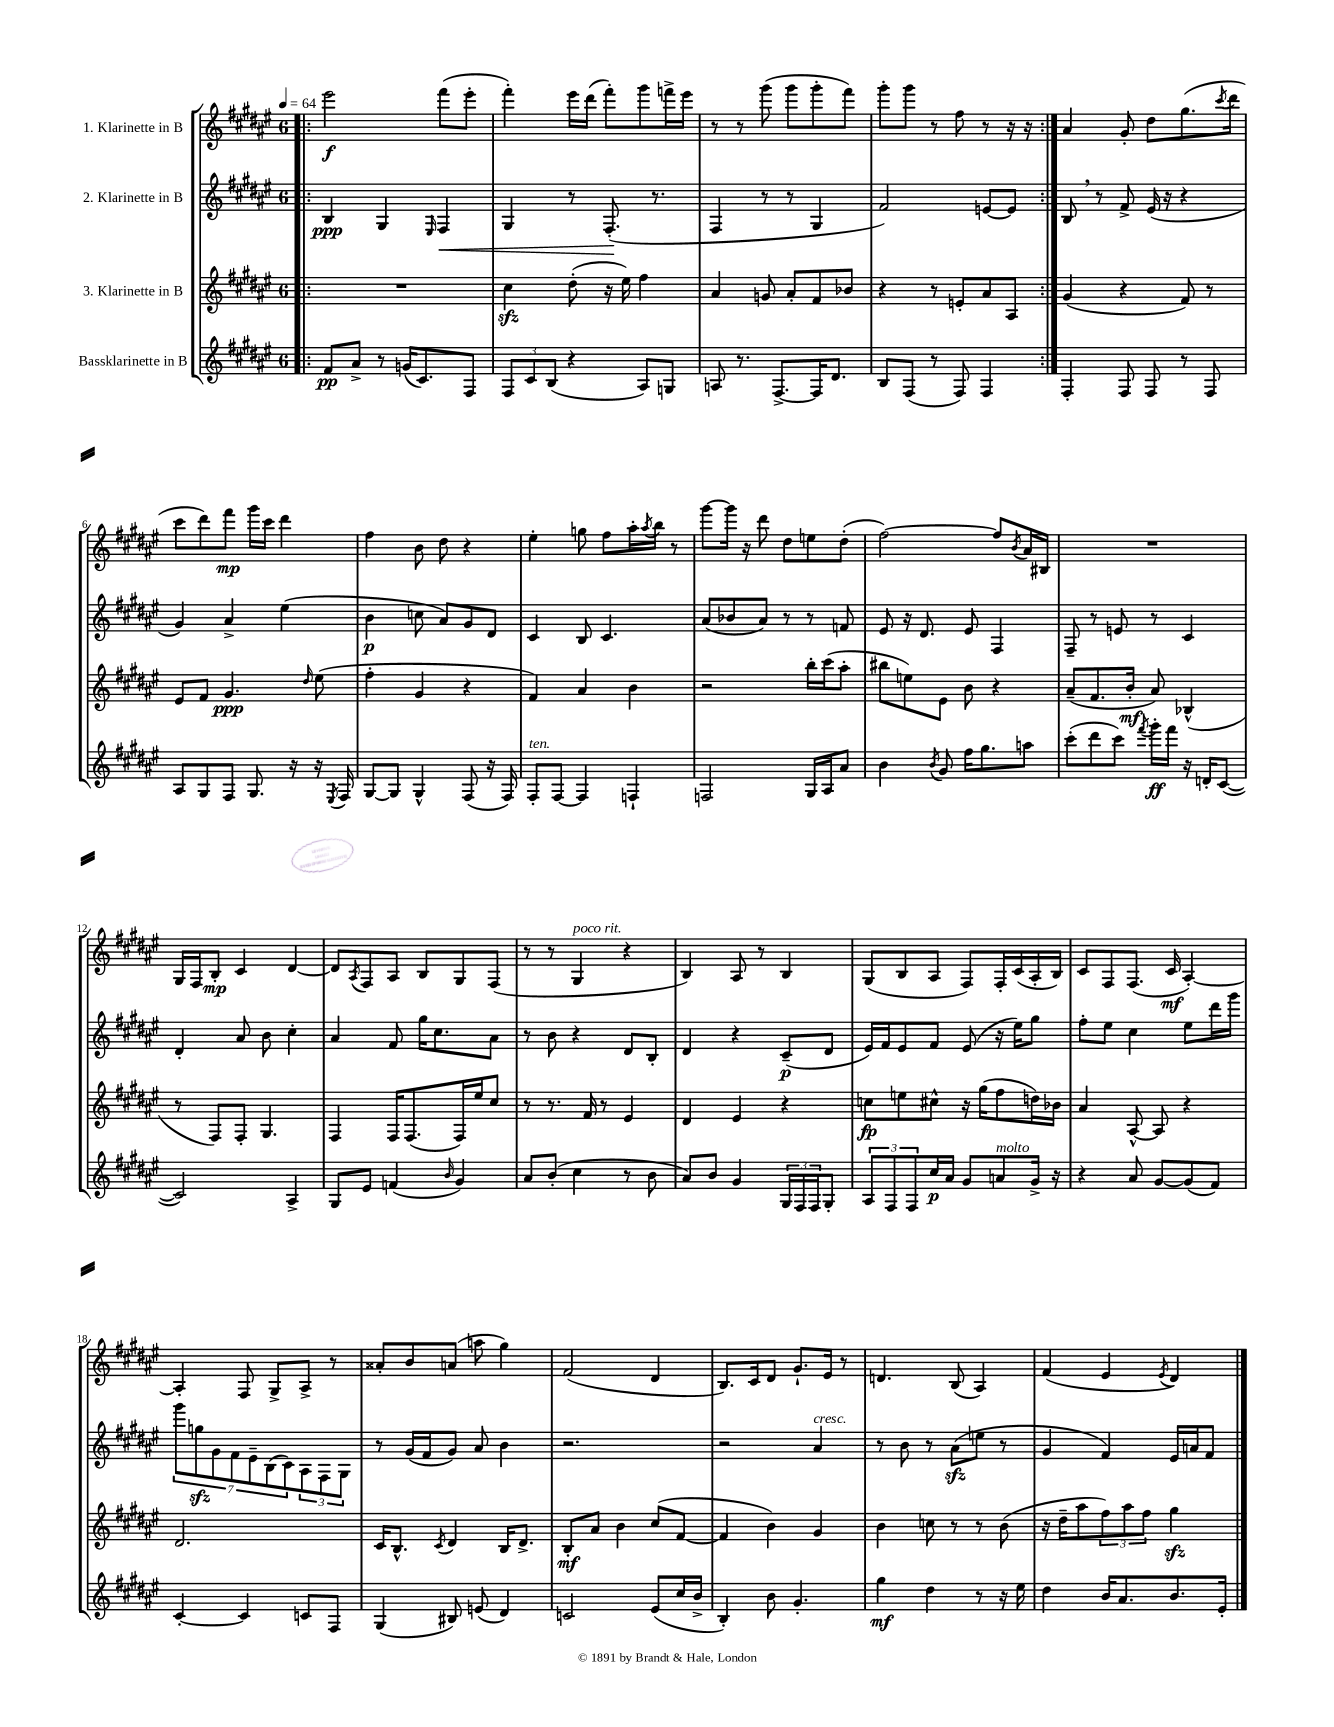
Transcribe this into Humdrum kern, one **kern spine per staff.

**kern	**dynam	**kern	**dynam	**kern	**dynam	**kern	**dynam
*part4	*part4	*part3	*part3	*part2	*part2	*part1	*part1
*staff4	*staff4	*staff3	*staff3	*staff2	*staff2	*staff1	*staff1
*I"Bassklarinette in B	*	*I"3. Klarinette in B	*	*I"2. Klarinette in B	*	*I"1. Klarinette in B	*
*clefG2	*	*clefG2	*	*clefG2	*	*clefG2	*
*k[f#c#g#d#a#e#]	*	*k[f#c#g#d#a#e#]	*	*k[f#c#g#d#a#e#]	*	*k[f#c#g#d#a#e#]	*
*M6/8	*	*M6/8	*	*M6/8	*	*M6/8	*
*MM64	*	*MM64	*	*MM64	*	*MM64	*
=1!|:	=1!|:	=1!|:	=1!|:	=1!|:	=1!|:	=1!|:	=1!|:
8f#/L	pp	2.r	.	4B/	ppp	2eee#\	f
8a#^/J	.	.	.	.	.	.	.
8r	.	.	.	4G#/	.	.	.
(16gn/KL	.	.	.	.	.	.	.
8.c#/)	.	.	.	.	.	.	.
.	.	.	.	16qqE#/	.	.	.
!	!	!	!	!	!LO:HP:b	!	!
.	.	.	.	4F#/	<	(8fff#\L	.
8F#/J	.	.	.	.	.	8eee#'\J	.
=2	=2	=2	=2	=2	=2	=2	=2
12F#/L	.	4cc#zz\	.	4G#/	.	4fff#'\)	.
12c#/	.	.	.	.	.	.	.
(12B/J	.	.	.	.	.	.	.
4r	.	(8dd#'\	.	8r	.	16eee#\LL	.
.	.	.	.	.	.	(16ddd#\JJ	.
.	.	16r	.	(8.F#'/	.	8fff#'\L)	.
.	.	16ee#\)	.	.	.	.	.
8A#/L)	.	4ff#\	.	.	.	8ggg#\	.
.	.	.	.	8.r	[	.	.
8Gn/J	.	.	.	.	.	16fffn^\L	.
.	.	.	.	.	.	16eee#\JJ	.
=3	=3	=3	=3	=3	=3	=3	=3
8An/	.	4a#/	.	4F#/	.	8r	.
8.r	.	.	.	.	.	8r	.
.	.	8gn/	.	8r	.	(8ggg#\	.
[8.F#^/L	.	.	.	.	.	.	.
.	.	8a#'/L	.	8r	.	8ggg#\L	.
16F#/K]	.	8f#/	.	4G#/	.	8ggg#'\	.
8.d#/J	.	.	.	.	.	.	.
.	.	8b-X/J	.	.	.	8fff#\J)	.
=4	=4	=4	=4	=4	=4	=4	=4
8B/L	.	4r	.	2f#/)	.	8ggg#'\L	.
(8F#/J	.	.	.	.	.	8ggg#\J	.
8r	.	8r	.	.	.	8r	.
8F#/)	.	8en'/L	.	.	.	8ff#\	.
4F#/	.	8a#/	.	[8en/L	.	8r	.
.	.	8A#/J	.	8e/J]	.	16r	.
.	.	.	.	.	.	16r	.
=5:|!	=5:|!	=5:|!	=5:|!	=5:|!	=5:|!	=5:|!	=5:|!
4F#'/	.	(4g#/	.	8B,/	.	4a#/	.
.	.	.	.	8r	.	.	.
8F#/	.	4r	.	8f#^/	.	8g#'/	.
8F#/	.	.	.	(16e#/	.	8dd#\L	.
.	.	.	.	16r	.	.	.
8r	.	8f#/)	.	4r	.	(8.gg#\	.
8F#/	.	8r	.	.	.	.	.
.	.	.	.	.	.	8qccc#/	.
.	.	.	.	.	.	16ddd#\Jk	.
!!LO:LB:g=z
=6	=6	=6	=6	=6	=6	=6	=6
8A#/L	.	8e#/L	.	4g#/)	.	8ccc#\L	.
8G#/	.	8f#/J	.	.	.	8ddd#\)	.
8F#/J	.	4.g#/	ppp	4a#^/	.	8fff#\J	mp
8.G#/	.	.	.	.	.	16ggg#\LL	.
.	.	.	.	.	.	16ccc#\JJ	.
.	.	.	.	(4ee#\	.	4ddd#\	.
16r	.	.	.	.	.	.	.
.	.	16qqdd#/	.	.	.	.	.
16r	.	(8ee#\	.	.	.	.	.
8qE#/	.	.	.	.	.	.	.
16F#/	.	.	.	.	.	.	.
=7	=7	=7	=7	=7	=7	=7	=7
[8G#/L	.	4ff#'\	.	4b\	p	4ff#\	.
8G#/J]	.	.	.	.	.	.	.
4G#^^/	.	4g#/	.	8ccn\	.	8b\	.
.	.	.	.	8a#/L)	.	8dd#\	.
(8F#/	.	4r	.	8g#/	.	4r	.
16r	.	.	.	8d#/J	.	.	.
16F#/)	.	.	.	.	.	.	.
=8	=8	=8	=8	=8	=8	=8	=8
!LO:TX:a:i:t=ten.	!	!	!	!	!	!	!
8F#'/L	.	4f#/)	.	4c#/	.	4ee#'\	.
[8F#/J	.	.	.	.	.	.	.
4F#/]	.	4a#/	.	8B/	.	8ggn\	.
.	.	.	.	4.c#/	.	8ff#\L	.
4Fn`/	.	4b\	.	.	.	16aa#'\L	.
.	.	.	.	.	.	8qaa#/	.
.	.	.	.	.	.	16bb\JJ	.
.	.	.	.	.	.	8r	.
=9	=9	=9	=9	=9	=9	=9	=9
2Fn/	.	2r	.	(8a#/L	.	[8ggg#\L	.
.	.	.	.	8b-X/	.	16ggg#\Jk]	.
.	.	.	.	.	.	16r	.
.	.	.	.	8a#/J)	.	8ddd#\	.
.	.	.	.	8r	.	8dd#\L	.
16G#/LL	.	16bb'\LL	.	8r	.	8een\	.
16A#/J	.	(16ccc#\J	.	.	.	.	.
8a#/J	.	8aa#'\J	.	8fn/	.	(8dd#'\J	.
=10	=10	=10	=10	=10	=10	=10	=10
4b\	.	8bb#X\L	.	8e#/	.	[2ff#\)	.
.	.	8een\)	.	16r	.	.	.
.	.	.	.	8.d#/	.	.	.
8qb/	.	.	.	.	.	.	.
8g#/	.	8e#\J	.	.	.	.	.
16ff#\KL	.	8b\	.	8e#/	.	.	.
8.gg#\	.	.	.	.	.	.	.
.	.	4r	.	4F#/	.	8ff#/L]	.
.	.	.	.	.	.	8qb/	.
8aan\J	.	.	.	.	.	16a#/L	.
.	.	.	.	.	.	16B#X/JJ	.
=11	=11	=11	=11	=11	=11	=11	=11
(8ccc#'\L	.	(8a#~/L	.	8F#~/	.	2.r	.
8ddd#\	.	8.f#/	.	8r	.	.	.
8ccc#\J)	.	.	.	8en/	.	.	.
.	.	16b'/Jk	mf	.	.	.	.
8qfff#/	.	.	.	.	.	.	.
16ggg#'\LL	ff	8a#/)	.	8r	.	.	.
16fff#\JJ	.	.	.	.	.	.	.
16r	.	(4B-X^^/	.	4c#/	.	.	.
16dn'/KL	.	.	.	.	.	.	.
([8c#/J	.	.	.	.	.	.	.
!!LO:LB:g=z
=12	=12	=12	=12	=12	=12	=12	=12
2c#/])	.	8r	.	4d#'/	.	16G#/LL	.
.	.	.	.	.	.	16F#/J	.
.	.	8F#/L)	.	.	.	8B'/J	mp
.	.	8F#'/J	.	8a#/	.	4c#/	.
.	.	4.G#/	.	8b\	.	.	.
4A#^/	.	.	.	4cc#'\	.	[4d#/	.
=13	=13	=13	=13	=13	=13	=13	=13
8G#/L	.	4F#/	.	4a#/	.	8d#/L]	.
.	.	.	.	.	.	8qA#/	.
8e#/J	.	.	.	.	.	8F#/	.
(4fn/	.	16F#/KL	.	8f#/	.	8A#/J	.
.	.	(8.F#/	.	.	.	.	.
.	.	.	.	16gg#\KL	.	8B/L	.
.	.	.	.	8.cc#\	.	.	.
16qqb/	.	.	.	.	.	.	.
4g#/)	.	16F#/L)	.	.	.	8G#/	.
.	.	16ee#/J	.	.	.	.	.
.	.	8cc#/J	.	8a#\J	.	(8F#/J	.
=14	=14	=14	=14	=14	=14	=14	=14
8a#/L	.	8r	.	8r	.	8r	.
(8b'/J	.	8.r	.	8b\	.	8r	.
!	!	!	!	!	!	!LO:TX:a:i:t=poco rit.	!
4cc#\	.	.	.	4r	.	4G#/	.
.	.	16f#/	.	.	.	.	.
.	.	8r	.	.	.	.	.
8r	.	4e#/	.	8d#/L	.	4r	.
8b\	.	.	.	8B'/J	.	.	.
=15	=15	=15	=15	=15	=15	=15	=15
8a#/L)	.	4d#/	.	4d#/	.	4B/)	.
8b/J	.	.	.	.	.	.	.
4g#/	.	4e#/	.	4r	.	8A#/	.
.	.	.	.	.	.	8r	.
24G#/LL	.	4r	.	(8c#~/L	p	4B/	.
24F#/	.	.	.	.	.	.	.
24F#/J	.	.	.	.	.	.	.
8G#'/J	.	.	.	8d#/J	.	.	.
=16	=16	=16	=16	=16	=16	=16	=16
12A#/L	.	8ccn\L	fp	16e#/LL)	.	(8G#/L	.
.	.	.	.	16f#/J	.	.	.
12F#/	.	.	.	.	.	.	.
.	.	8een\	.	8e#/	.	8B/	.
12F#/	.	.	.	.	.	.	.
16cc#/L	p	8cc#X^^\J	.	8f#/J	.	8A#/J	.
16a#/JJ	.	.	.	.	.	.	.
8g#/L	.	16r	.	(8e#/	.	8F#/L)	.
.	.	(16gg#\KL	.	.	.	.	.
!LO:TX:a:i:t=molto	!	!	!	!	!	!	!
8an/	.	8ff#\	.	16r	.	16F#'/L	.
.	.	.	.	16ee#\KL)	.	(16c#/	.
16g#^/Jk	.	16ddn\L)	.	8gg#\J	.	16A#'/	.
16r	.	16b-X\JJ	.	.	.	16B/JJ)	.
=17	=17	=17	=17	=17	=17	=17	=17
4r	.	4a#/	.	8ff#'\L	.	8c#/L	.
.	.	.	.	8ee#\J	.	8F#/	.
8a#/	.	[8A#^^/	.	4cc#\	.	(8.F#/J	.
[8g#/L	.	8A#/]	.	.	.	.	.
.	.	.	.	.	.	16c#/	mf
(8g#/]	.	4r	.	8ee#\L	.	[4A#'/)	.
8f#/J)	.	.	.	16ddd#\L	.	.	.
.	.	.	.	16ggg#\JJ	.	.	.
!!LO:LB:g=z
=18	=18	=18	=18	=18	=18	=18	=18
[4c#'/	.	2.d#/	.	14ggg#\L	.	4A#'/]	.
.	.	.	.	14ggnzz\	.	.	.
.	.	.	.	14g#\	.	.	.
.	.	.	.	14f#\	.	.	.
4c#/]	.	.	.	.	.	8F#/	.
.	.	.	.	14e#~\	.	.	.
.	.	.	.	(14B\	.	.	.
.	.	.	.	.	.	8G#^/L	.
.	.	.	.	14c#\)	.	.	.
8cn/L	.	.	.	12A#\	.	8A#^/J	.
.	.	.	.	12F#\	.	.	.
8F#/J	.	.	.	.	.	8r	.
.	.	.	.	12G#\J	.	.	.
=19	=19	=19	=19	=19	=19	=19	=19
(4G#/	.	16c#/KL	.	8r	.	8a##X'/L	.
.	.	8.B^^/J	.	.	.	.	.
.	.	.	.	(16g#/LL	.	8b/	.
.	.	.	.	16f#/J	.	.	.
.	.	8qc#/	.	.	.	.	.
8B#X/)	.	4d#/	.	8g#/J)	.	(8an/J	.
(8en/	.	.	.	8a#/	.	8aan\	.
4d#/)	.	16B/KL	.	4b\	.	4gg#\)	.
.	.	8.d#^/J	.	.	.	.	.
=20	=20	=20	=20	=20	=20	=20	=20
2cn/	.	8B'/L	mf	2.r	.	(2f#/	.
.	.	8a#/J	.	.	.	.	.
.	.	4b\	.	.	.	.	.
(8e#/L	.	(8cc#/L	.	.	.	4d#/	.
16cc#/L	.	[8f#/J	.	.	.	.	.
16b^/JJ	.	.	.	.	.	.	.
=21	=21	=21	=21	=21	=21	=21	=21
4B'/)	.	4f#/]	.	2r	.	8.B/L)	.
.	.	.	.	.	.	16c#/k	.
8b\	.	4b\)	.	.	.	8d#/J	.
4.g#'/	.	.	.	.	.	8.g#`/L	.
!	!	!	!	!LO:TX:a:i:t=cresc.	!	!	!
.	.	4g#/	.	4a#/	.	.	.
.	.	.	.	.	.	16e#/Jk	.
.	.	.	.	.	.	8r	.
=22	=22	=22	=22	=22	=22	=22	=22
4gg#\	mf	4b\	.	8r	.	4.dn/	.
.	.	.	.	8b\	.	.	.
4dd#\	.	8ccn\	.	8r	.	.	.
.	.	8r	.	(8a#zz\L	.	(8B/	.
8r	.	8r	.	8een\J	.	4A#/)	.
16r	.	(8b\	.	8r	.	.	.
16ee#\	.	.	.	.	.	.	.
=23	=23	=23	=23	=23	=23	=23	=23
4dd#\	.	16r	.	4g#/	.	(4f#/	.
.	.	16dd#~\KL	.	.	.	.	.
.	.	8aa#\	.	.	.	.	.
16b/KL	.	12ff#\)	.	4f#/)	.	4e#/	.
8.a#/	.	.	.	.	.	.	.
.	.	12aa#\	.	.	.	.	.
.	.	12ff#\J	.	.	.	.	.
.	.	.	.	.	.	8qe#/	.
8.b/	.	4gg#zz\	.	16e#/LL	.	4d#/)	.
.	.	.	.	16an/J	.	.	.
.	.	.	.	8f#/J	.	.	.
16e#'/Jk	.	.	.	.	.	.	.
==	==	==	==	==	==	==	==
*-	*-	*-	*-	*-	*-	*-	*-
